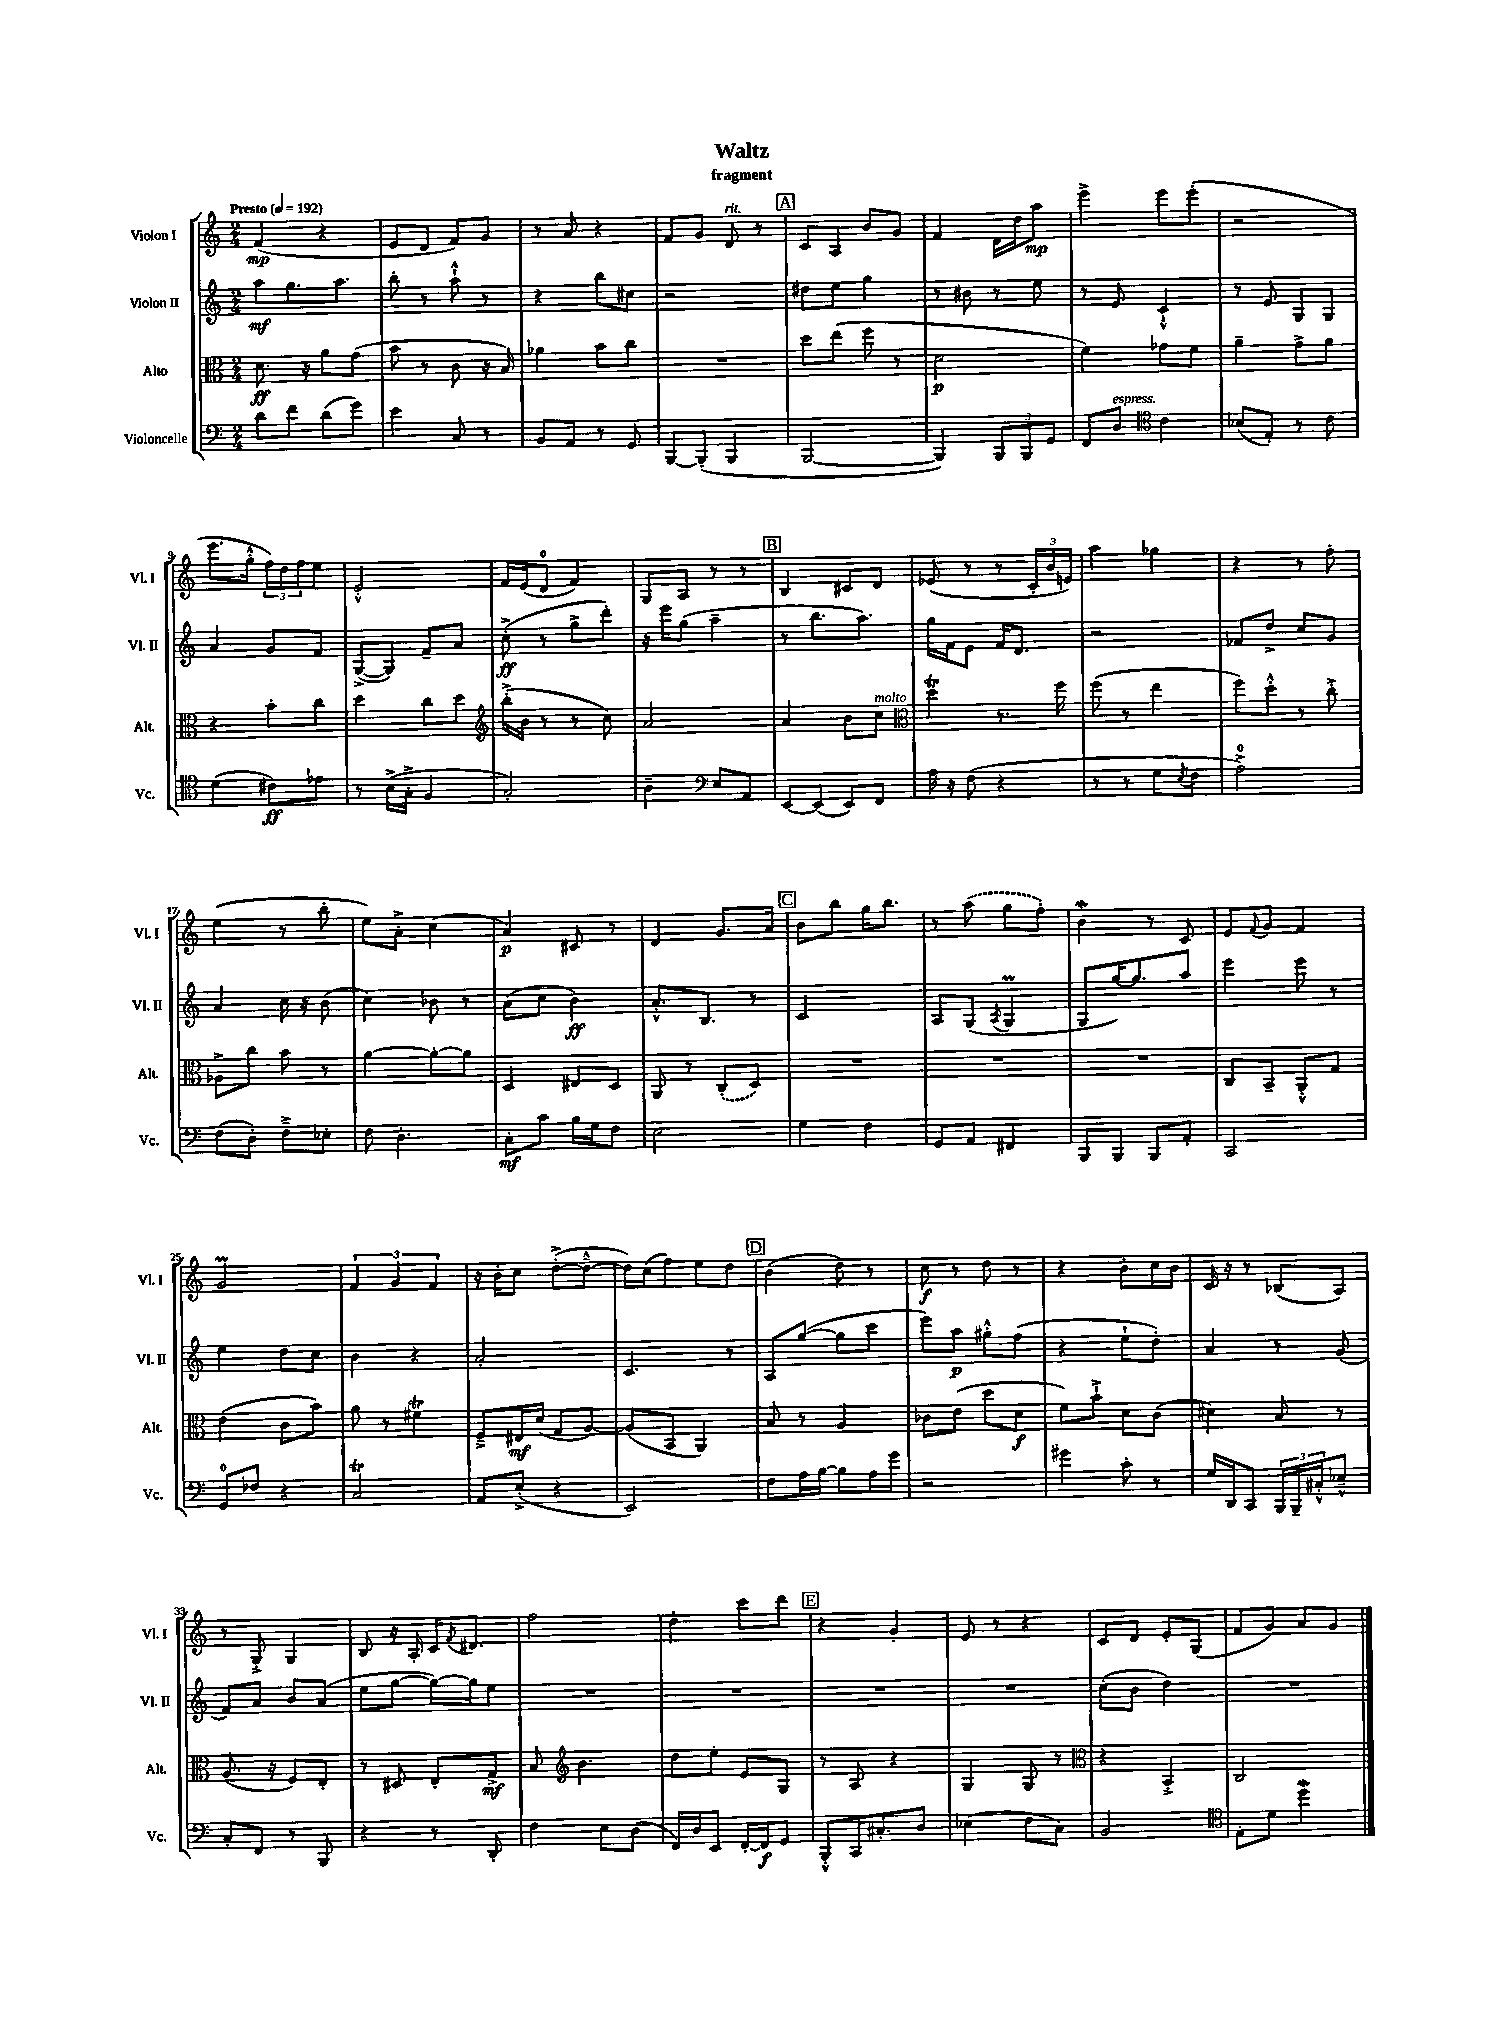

**kern	**dynam	**kern	**dynam	**kern	**dynam	**kern	**dynam
*part4	*part4	*part3	*part3	*part2	*part2	*part1	*part1
*staff4	*staff4	*staff3	*staff3	*staff2	*staff2	*staff1	*staff1
*I"Violoncelle	*	*I"Alto	*	*I"Violon II	*	*I"Violon I	*
*I'Vc.	*	*I'Alt.	*	*I'Vl. II	*	*I'Vl. I	*
*clefF4	*	*clefC3	*	*clefG2	*	*clefG2	*
*k[]	*	*k[]	*	*k[]	*	*k[]	*
*M2/4	*	*M2/4	*	*M2/4	*	*M2/4	*
*MM192	*	*MM192	*	*MM192	*	*MM192	*
=1	=1	=1	=1	=1	=1	=1	=1
!	!	!	!	!	!	!LO:TX:a:B:t=Presto	!
8d\L	.	8.d\	ff	8aa\L	mf	(4f/	mp
8f\J	.	.	.	8.gg\	.	.	.
.	.	16r	.	.	.	.	.
(8d\L	.	8a\L	.	.	.	4r	.
.	.	.	.	8.aa\J	.	.	.
8g\J)	.	(8g\J	.	.	.	.	.
=2	=2	=2	=2	=2	=2	=2	=2
4e\	.	8b\	.	8bb'\	.	8e/L	.
.	.	8r	.	8r	.	8d/J	.
8C/	.	8c\	.	8aa`^^\	.	8f/L)	.
8r	.	16r	.	8r	.	8g/J	.
.	.	16B/)	.	.	.	.	.
=3	=3	=3	=3	=3	=3	=3	=3
8BB/L	.	4a-X\	.	4r	.	8r	.
8AA/J	.	.	.	.	.	8a/	.
8r	.	8b\L	.	8bb\L	.	4r	.
8GG/	.	8cc\J	.	8cc#X\J	.	.	.
=4	=4	=4	=4	=4	=4	=4	=4
[8BBB/L	.	2r	.	2r	.	8f/L	.
(8BBB'/J]	.	.	.	.	.	8g/J	.
!	!	!	!	!	!	!LO:TX:a:i:t=rit.	!
4BBB/	.	.	.	.	.	8d/	.
.	.	.	.	.	.	8r	.
!!LO:REH:place=s1:t=A
=5	=5	=5	=5	=5	=5	=5	=5
[2BBB/	.	8dd\L	.	8dd#X\L	.	8c/L	.
.	.	(8ee\J	.	8ee\J	.	8A/J	.
.	.	8ff\	.	4gg\	.	8b/L	.
.	.	8r	.	.	.	8g/J	.
=6	=6	=6	=6	=6	=6	=6	=6
4BBB/])	.	2d\	p	8r	.	4f/	.
.	.	.	.	8b#X\	.	.	.
12BBB/L	.	.	.	8r	.	16d\LL	.
.	.	.	.	.	.	16dd\J	.
12BBB/	.	.	.	.	.	.	.
.	.	.	.	8ee\	.	8aa\J	mp
12GG/J	.	.	.	.	.	.	.
=7	=7	=7	=7	=7	=7	=7	=7
8FF/L	.	4f\)	.	8r	.	4eee^\	.
!LO:TX:a:i:t=espress.	!	!	!	!	!	!	!
8D/J	.	.	.	8e/	.	.	.
*clefC4	*	*	*	*	*	*	*
4c\	.	8g-X\L	.	4c`^^/	.	8eee\L	.
.	.	8f\J	.	.	.	(8eee'\J	.
=8	=8	=8	=8	=8	=8	=8	=8
(8B-X/L	.	4a~\	.	8r	.	2r	.
8E'/J)	.	.	.	8e/	.	.	.
8r	.	8g^\L	.	8G/L	.	.	.
8c\	.	8a\J	.	8G/J	.	.	.
!!LO:LB:g=z
=9	=9	=9	=9	=9	=9	=9	=9
(4d\	.	4r	.	4a/	.	8.eee\L	.
.	.	.	.	.	.	16gg'^^\Jk	.
8c#X\L)	ff	8b'\L	.	8g/L	.	24ff\LL)	.
.	.	.	.	.	.	24dd\	.
.	.	.	.	.	.	24ff\J	.
8e-X\J	.	8cc\J	.	8f/J	.	8ee\J	.
=10	=10	=10	=10	=10	=10	=10	=10
8r	.	4dd\	.	([8G^/L	.	2e'^^/	.
(16B^\LL	.	.	.	8G/J])	.	.	.
16G'^\JJ	.	.	.	.	.	.	.
4F/	.	8cc\L	.	8f~/L	.	.	.
.	.	8dd\J	.	8a/J	.	.	.
=11	=11	=11	=11	=11	=11	=11	=11
*	*	*clefG2	*	*	*	*	*
2G'/)	.	(16bb'^\LL	.	(8cc'^\	ff	16f/LL	.
.	.	16b\JJ	.	.	.	(16e/J	.
.	.	8r	.	8r	.	8d/J	.
.	.	8r	.	8gg^\L	.	4f/)	.
.	.	8cc\)	.	8ddd'\J)	.	.	.
=12	=12	=12	=12	=12	=12	=12	=12
4A~\	.	2a/	.	16r	.	8G/L	.
.	.	.	.	16eee\KL	.	.	.
.	.	.	.	(8gg\J	.	8A/J	.
*clefF4	*	*	*	*	*	*	*
8E/L	.	.	.	4aa~\	.	8r	.
8AA/J	.	.	.	.	.	8r	.
!!LO:REH:place=s1:t=B
=13	=13	=13	=13	=13	=13	=13	=13
[8EE/L	.	4a/	.	8r	.	4B/	.
(8EE/J]	.	.	.	8.bb\L	.	.	.
8EE/L)	.	8b\L	.	.	.	8c#X/L	.
.	.	.	.	8.aa\J)	.	.	.
!	!	!LO:TX:a:i:t=molto	!	!	!	!	!
8FF/J	.	8cc\J	.	.	.	8d/J	.
=14	=14	=14	=14	=14	=14	=14	=14
*	*	*clefC3	*	*	*	*	*
16A\	.	4ddT\	.	16gg\LL	.	(8e-X/	.
16r	.	.	.	16f\J	.	.	.
(8F\	.	.	.	8e\J	.	8r	.
4r	.	8.r	.	16f/KL	.	8r	.
.	.	.	.	8.d/J	.	.	.
.	.	.	.	.	.	24c'/LL	.
.	.	.	.	.	.	24b/	.
.	.	16ff\	.	.	.	.	.
.	.	.	.	.	.	24en/JJ)	.
=15	=15	=15	=15	=15	=15	=15	=15
8r	.	(8ff\	.	2r	.	4aa\	.
8r	.	8r	.	.	.	.	.
8G\L	.	4ee\	.	.	.	4gg-X\	.
8qE/	.	.	.	.	.	.	.
8F\J	.	.	.	.	.	.	.
=16	=16	=16	=16	=16	=16	=16	=16
2A^\)	.	8ff\L)	.	8f-X/L	.	4r	.
.	.	8dd'^^\J	.	8dd^/J	.	.	.
.	.	8r	.	8cc/L	.	8r	.
.	.	8cc'^\	.	8g/J	.	8ff'\	.
!!LO:LB:g=z
=17	=17	=17	=17	=17	=17	=17	=17
(8F\L	.	8A-X^\L	.	4a/	.	(4ee\	.
8D'\J)	.	8cc\J	.	.	.	.	.
8F~^\L	.	8b\	.	16cc\	.	8r	.
.	.	.	.	16r	.	.	.
8E-X'\J	.	8r	.	(8b\	.	8bb'\	.
=18	=18	=18	=18	=18	=18	=18	=18
8F\	.	[4a\	.	4cc\)	.	8ee\L)	.
4.D'\	.	.	.	.	.	8a'^\J	.
.	.	8a'\L_	.	8b-X\	.	(4cc\	.
.	.	8a\J]	.	8r	.	.	.
=19	=19	=19	=19	=19	=19	=19	=19
8C'\L	mf	4D/	.	(8a\L	.	4a/)	p
8c\J	.	.	.	8cc\J	.	.	.
16B\LL	.	8E#X/L	.	4b\)	ff	8c#X/	.
16G\J	.	.	.	.	.	.	.
8F\J	.	8D/J	.	.	.	8r	.
=20	=20	=20	=20	=20	=20	=20	=20
2E\	.	8AA/	.	8.a'^^/L	.	4d/	.
.	.	8r	.	.	.	.	.
.	.	.	.	8.B/J	.	.	.
.	.	(8C'/L	.	.	.	8.g/L	.
.	.	8D/J)	.	8r	.	.	.
.	.	.	.	.	.	16a/Jk	.
!!LO:REH:place=s1:t=C
=21	=21	=21	=21	=21	=21	=21	=21
4G\	.	2r	.	2c/	.	8b\L	.
.	.	.	.	.	.	8bb\J	.
4F\	.	.	.	.	.	16gg\KL	.
.	.	.	.	.	.	8.bb\J	.
=22	=22	=22	=22	=22	=22	=22	=22
8GG/L	.	2r	.	8A/L	.	8r	.
8AA/J	.	.	.	(8G/J	.	(8aa\	.
.	.	.	.	8qA/	.	.	.
4FF#X/	.	.	.	4GM/	.	8gg\L	.
.	.	.	.	.	.	8ff'\J)	.
=23	=23	=23	=23	=23	=23	=23	=23
8BBB/L	.	2r	.	8G/L	.	4bW\	.
8BBB/J	.	.	.	[16gg/K)	.	.	.
.	.	.	.	8.gg/]	.	.	.
8BBB/L	.	.	.	.	.	8r	.
8AA'/J	.	.	.	8aa/J	.	8c/	.
=24	=24	=24	=24	=24	=24	=24	=24
2CC/	.	8C/L	.	4eee\	.	8e/L	.
.	.	.	.	.	.	8qqf/	.
.	.	8BB~/J	.	.	.	8g/J	.
.	.	8AA'^^/L	.	8eee\	.	4f/	.
.	.	8G/J	.	8r	.	.	.
!!LO:LB:g=z
=25	=25	=25	=25	=25	=25	=25	=25
8GG/L	.	(4e\	.	4ee\	.	2gM/	.
8F-X/J	.	.	.	.	.	.	.
4r	.	8c\L	.	8dd\L	.	.	.
.	.	8b\J)	.	8cc\J	.	.	.
=26	=26	=26	=26	=26	=26	=26	=26
2CT/	.	8a\	.	4b\	.	6f/	.
.	.	8r	.	.	.	.	.
.	.	.	.	.	.	6g/	.
.	.	4f#Xt\	.	4r	.	.	.
.	.	.	.	.	.	6f/	.
=27	=27	=27	=27	=27	=27	=27	=27
8AA/L	.	8F~^/L	.	2a'/	.	16r	.
.	.	.	.	.	.	16b'\KL	.
(8E'^/J	.	16E#X/L	mf	.	.	8cc\J	.
.	.	(16d/JJ	.	.	.	.	.
4r	.	8G/L	.	.	.	([8dd'^\L	.
.	.	[8A/J)	.	.	.	8dd~^^\J_	.
=28	=28	=28	=28	=28	=28	=28	=28
2EE/)	.	(8A/L]	.	4.c/	.	16dd\LL])	.
.	.	.	.	.	.	(16cc\J	.
.	.	8BB/J	.	.	.	8ff\J)	.
.	.	4AA/)	.	.	.	8ee\L	.
.	.	.	.	8r	.	8dd\J	.
!!LO:REH:place=s1:t=D
=29	=29	=29	=29	=29	=29	=29	=29
8F\L	.	8B/	.	8A/L	.	(4b\	.
16A\L	.	8r	.	([8gg/J	.	.	.
[16B\JJ	.	.	.	.	.	.	.
8B\L]	.	4A/	.	8gg\L]	.	8dd\)	.
16A\L	.	.	.	8ccc\J	.	8r	.
16g\JJ	.	.	.	.	.	.	.
=30	=30	=30	=30	=30	=30	=30	=30
2r	.	8c-X\L	.	8eee\L)	.	8cc\	f
.	.	(8e\J	.	8aa\J	p	8r	.
.	.	8dd\L	.	8gg#X'^^\L	.	8dd\	.
.	.	8d\J	f	(8ff\J	.	8r	.
=31	=31	=31	=31	=31	=31	=31	=31
4g#X\	.	8f\L)	.	4r	.	4r	.
.	.	8b`^\J	.	.	.	.	.
8c'\	.	8d\L	.	8ee`\L	.	8b'\L	.
8r	.	(8c\J	.	8dd'\J)	.	16cc\L	.
.	.	.	.	.	.	16b\JJ	.
=32	=32	=32	=32	=32	=32	=32	=32
16G/LL	.	4d#X\)	.	4a/	.	16c/	.
16DD/J	.	.	.	.	.	16r	.
8CC/J	.	.	.	.	.	8r	.
24BBB/LL	.	8B/	.	8r	.	(8B-X/L	.
24BBB~/	.	.	.	.	.	.	.
24C#X'^^/J	.	.	.	.	.	.	.
8E-X~^^/J	.	8r	.	(8g/	.	8A/J)	.
!!LO:LB:g=z
=33	=33	=33	=33	=33	=33	=33	=33
8C'/L	.	(8.A/	.	8f/L)	.	8r	.
8FF/J	.	.	.	8a/J	.	8G'^/	.
.	.	16r	.	.	.	.	.
8r	.	8F/L)	.	8b/L	.	4G/	.
8BBB/	.	8E'/J	.	(8a/J	.	.	.
=34	=34	=34	=34	=34	=34	=34	=34
4r	.	8r	.	8ee\L	.	8B/	.
.	.	8D#X/	.	[8gg\J	.	16r	.
.	.	.	.	.	.	16A'/	.
8r	.	8E'/L	.	16gg\LL_)	.	16c/KL	.
.	.	.	.	.	.	8qf/	.
.	.	.	.	16gg\J]	.	8.d#X/J	.
8DD'/	.	8G^/J	mf	8ee\J	.	.	.
=35	=35	=35	=35	=35	=35	=35	=35
4F\	.	8B/	.	2r	.	2ff\	.
*	*	*clefG2	*	*	*	*	*
.	.	4.b\	.	.	.	.	.
8E\L	.	.	.	.	.	.	.
(8D\J	.	.	.	.	.	.	.
=36	=36	=36	=36	=36	=36	=36	=36
16FF/LL)	.	8dd\L	.	2r	.	4dd'\	.
16D/J	.	.	.	.	.	.	.
8EE/J	.	8ee'\J	.	.	.	.	.
[16FF'/LL	.	8e/L	.	.	.	8ccc\L	.
16FF/J]	f	.	.	.	.	.	.
8GG/J	.	8G/J	.	.	.	8ddd\J	.
!!LO:REH:place=s1:t=E
=37	=37	=37	=37	=37	=37	=37	=37
8BBB'^^/L	.	8r	.	2r	.	4r	.
16CC/K	.	8A/	.	.	.	.	.
8.C#X'/	.	.	.	.	.	.	.
.	.	4r	.	.	.	4g'/	.
8D/J	.	.	.	.	.	.	.
=38	=38	=38	=38	=38	=38	=38	=38
(4E-X\	.	4G/	.	2r	.	8e/	.
.	.	.	.	.	.	8r	.
8F\L	.	8G/	.	.	.	4r	.
8C\J)	.	8r	.	.	.	.	.
=39	=39	=39	=39	=39	=39	=39	=39
*	*	*clefC3	*	*	*	*	*
2BB/	.	4r	.	(8cc'\L	.	8c/L	.
.	.	.	.	8b\J	.	8d/J	.
.	.	4BB'^/	.	4dd\)	.	8e'/L	.
.	.	.	.	.	.	(8G/J	.
=40	=40	=40	=40	=40	=40	=40	=40
*clefC4	*	*	*	*	*	*	*
8E'\L	.	2C/	.	2r	.	8f/L	.
8d\J	.	.	.	.	.	8g/J)	.
4ddW\	.	.	.	.	.	8a/L	.
.	.	.	.	.	.	8g/J	.
==	==	==	==	==	==	==	==
*-	*-	*-	*-	*-	*-	*-	*-
